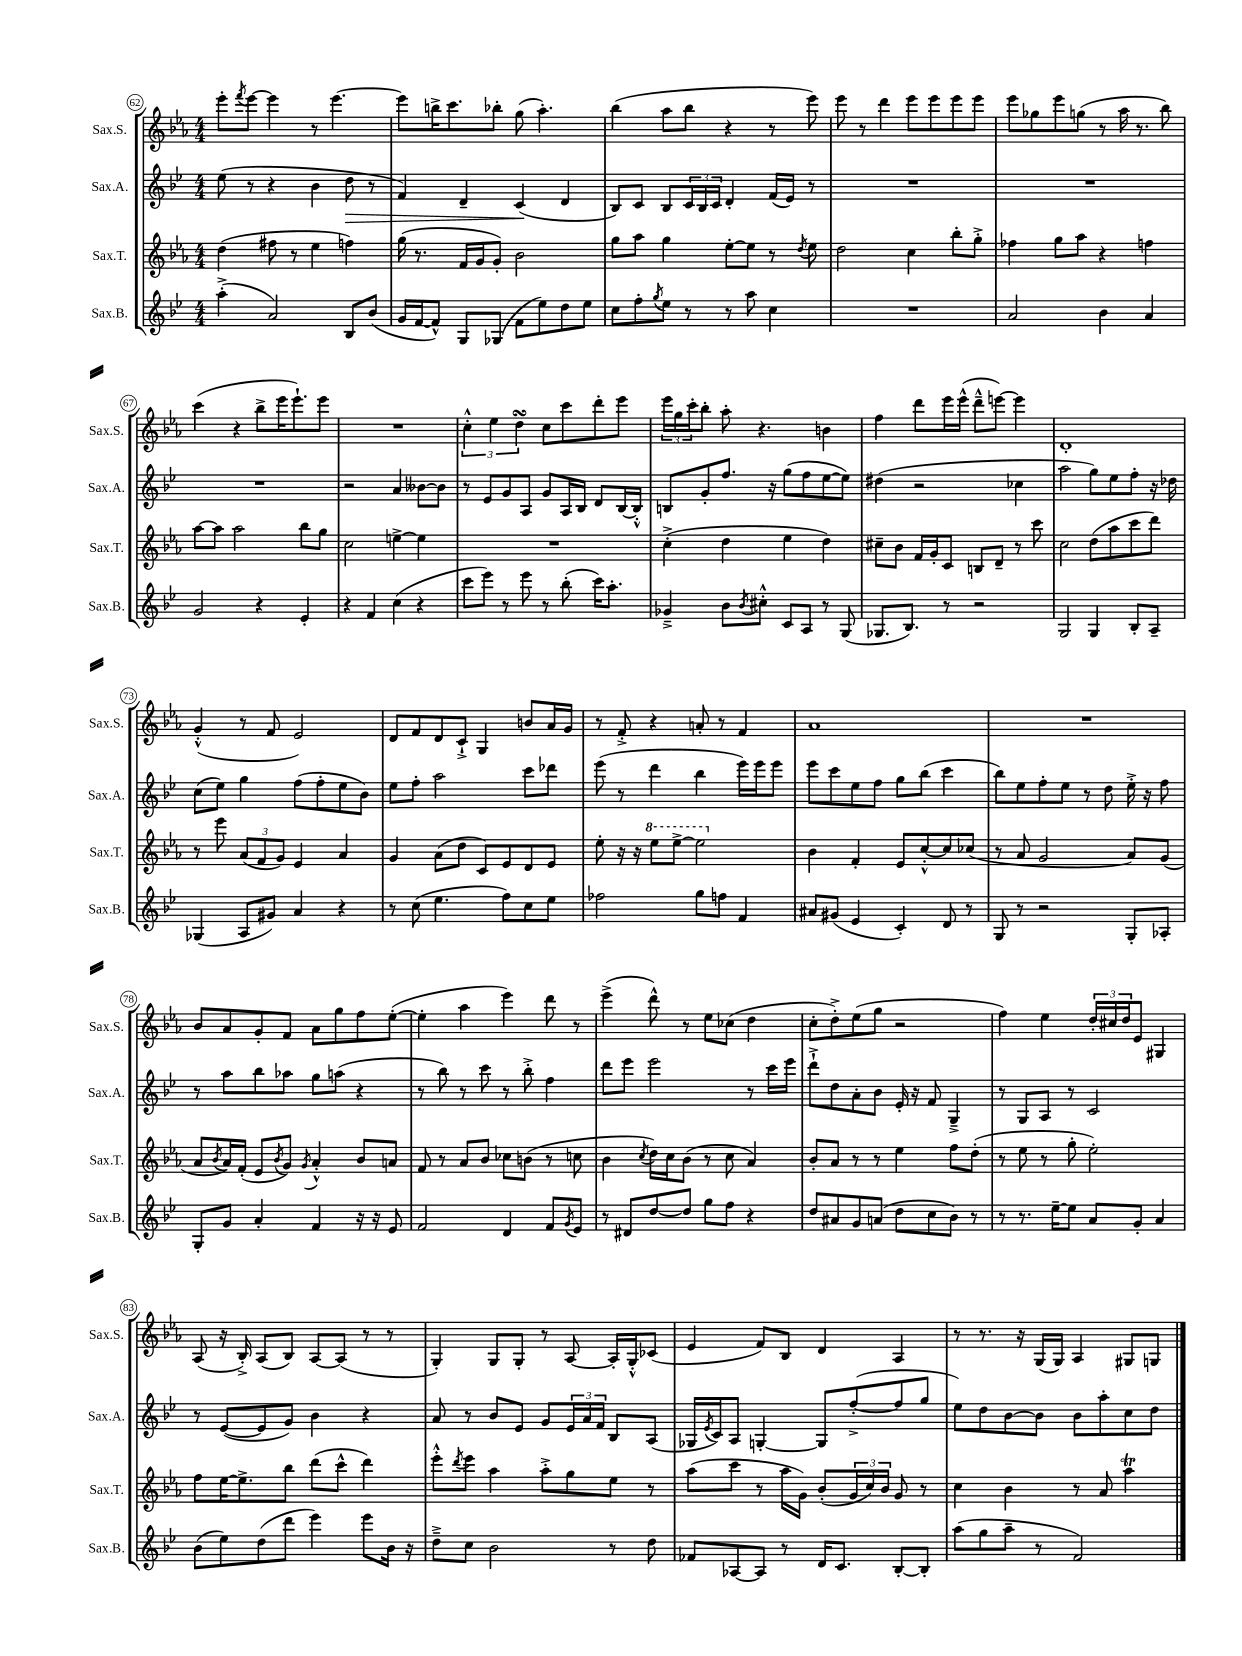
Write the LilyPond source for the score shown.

<<
\new StaffGroup <<
\new Staff = "s0" \with { instrumentName = "Sax.S." shortInstrumentName = "Sax.S." } {
    \clef treble \key ees \major \numericTimeSignature \time 4/4
    ees'''8-. \acciaccatura { f'''8 } ees'''8~ ees'''4 r8 ees'''4.~ |
    ees'''8 b''16-> c'''8. bes''8-. g''8( aes''4.-.) |
    bes''4( aes''8 bes''8 r4 r8 ees'''8) |
    ees'''8 r8 d'''4 ees'''8 ees'''8 ees'''8 ees'''8 |
    ees'''8 ges''8 ees'''8 g''8( r8 aes''16 r8. bes''8) |
    c'''4( r4 bes''8-> ees'''16 ees'''8.-!) ees'''8 |
    R1 |
    \tuplet 3/2 { c''4-.-^ ees''4 d''4\turn } c''8 c'''8 d'''8-. ees'''8 |
    \tuplet 3/2 { ees'''16 g''16 c'''16-. } bes''8-. aes''8-. r4. b'4 |
    f''4 d'''8 ees'''16 ees'''16-^( d'''8---^ e'''8~) e'''4 |
    d'1-. |
    g'4-.-^( r8 f'8 ees'2) |
    d'8 f'8 d'8 c'8-!-> g4 b'8 aes'16 g'16 |
    r8 f'8-.-> r4 a'8-. r8 f'4 |
    aes'1 |
    R1 |
    bes'8 aes'8 g'8-. f'8 aes'8 g''8 f''8 ees''8~-.( |
    ees''4-. aes''4 ees'''4) d'''8 r8 |
    ees'''4->( d'''8-^) r8 ees''8 ces''8( d''4 |
    c''8-. d''8-.->) ees''8( g''8 r2 |
    f''4) ees''4 \tuplet 3/2 { d''16-. cis''16 d''16 } ees'8 gis4 |
    aes8( r16 bes16-.->) aes8( bes8) aes8~ aes8( r8 r8 |
    g4-.) g8 g8-. r8 aes8~ aes16-. g16-.-^ ces'8( |
    ees'4 f'8) bes8 d'4 aes4 |
    r8 r8. r16 g16( g16) aes4 gis8 g8 \bar "|." |
}
\new Staff = "s1" \with { instrumentName = "Sax.A." shortInstrumentName = "Sax.A." } {
    \clef treble \key bes \major \numericTimeSignature \time 4/4
    ees''8( r8 r4 bes'4 d''8\> r8 |
    f'4) d'4-- c'4\!( d'4 |
    bes8) c'8 bes8 \tuplet 3/2 { c'16 bes16 c'16 } d'4-. f'16( ees'16) r8 |
    R1 |
    R1 |
    R1 |
    r2 a'4 beses'8~ beses'8 |
    r8 ees'8 g'8 a8 g'8 a16 bes16 d'8 bes16~ bes16-.-^ |
    b8 g'8-. f''8. r16 g''8( f''8 ees''8~ ees''8) |
    dis''4( r2 ces''4 |
    a''2 g''8) ees''8 f''8-. r16 des''16 |
    c''8( ees''8) g''4 f''8( f''8-. ees''8 bes'8) |
    ees''8 f''8-. a''2 c'''8 des'''8 |
    ees'''8( r8 d'''4 bes''4 ees'''16) ees'''16 ees'''8 |
    ees'''8 c'''8 ees''8 f''8 g''8 bes''8( c'''4 |
    bes''8) ees''8 f''8-. ees''8 r8 d''8 ees''16-.-> r16 f''8 |
    r8 a''8 bes''8 aes''8 g''8 a''8( r4 |
    r8 bes''8) r8 c'''8 r8 bes''8-.-> f''4 |
    d'''8 ees'''8 ees'''2 r8 c'''16 ees'''16 |
    d'''8-!-> d''8 a'8-. bes'8 ees'16-. r16 f'8 g4---> |
    r8 g8 a8 r8 c'2 |
    r8 ees'8~( ees'8 g'8) bes'4 r4 |
    a'8 r8 bes'8 ees'8 g'8 \tuplet 3/2 { ees'16 a'16 f'16 } bes8 a8( |
    ges16 \acciaccatura { ees'8 } c'16) a8 g4~-. g8 f''8~-.->( f''8 g''8 |
    ees''8) d''8 bes'8~ bes'8 bes'8 a''8-. c''8 d''8 \bar "|." |
}
\new Staff = "s2" \with { instrumentName = "Sax.T." shortInstrumentName = "Sax.T." } {
    \clef treble \key ees \major \numericTimeSignature \time 4/4
    d''4( fis''8 r8 ees''4 f''4) |
    g''16( r8. f'16 g'16 g'8-.) bes'2 |
    g''8 aes''8 g''4 ees''8~-. ees''8 r8 \acciaccatura { d''8 } ees''8 |
    d''2 c''4 bes''8-. g''8-.-> |
    fes''4 g''8 aes''8 r4 f''4 |
    aes''8~ aes''8 aes''2 bes''8 g''8 |
    c''2 e''4~-> e''4 |
    R1 |
    c''4-.->( d''4 ees''4 d''4) |
    cis''8-- bes'8 f'16 g'16-. c'8 b8 d'8-- r8 c'''8 |
    c''2 d''8( aes''8 c'''8 d'''8) |
    r8 ees'''8 \tuplet 3/2 { aes'8( f'8 g'8) } ees'4 aes'4 |
    g'4 aes'8( d''8 c'8) ees'8 d'8 ees'8 |
    ees''8-. r16 r16 \ottava #1 ees'''8 ees'''8~-> ees'''2 \ottava #0 |
    bes'4 f'4-. ees'8 c''8~-.-^ c''8 ces''8( |
    r8 aes'8 g'2 aes'8) g'8( |
    aes'8 \acciaccatura { bes'8 } aes'16) f'16-.( ees'8 \acciaccatura { bes'8 } g'8) \acciaccatura { g'8 } aes'4-.-^ bes'8 a'8 |
    f'8 r8 aes'8 bes'8 ces''8 b'8( r8 c''8 |
    bes'4 \acciaccatura { c''8 } d''16) c''16 bes'8( r8 c''8 aes'4) |
    bes'8-. aes'8 r8 r8 ees''4 f''8 d''8-.( |
    r8 ees''8 r8 g''8-. ees''2-.) |
    f''8 ees''16~ ees''8.-> bes''8 d'''8( c'''8-^ d'''4) |
    ees'''8-.-^ \acciaccatura { d'''8 } ees'''8 aes''4 aes''8-.-> g''8 ees''8 r8 |
    aes''8( c'''8 r8 aes''16 g'16) bes'8-.( \tuplet 3/2 { g'16 c''16) bes'16 } g'8 r8 |
    c''4 bes'4 r8 aes'8 aes''4\trill \bar "|." |
}
\new Staff = "s3" \with { instrumentName = "Sax.B." shortInstrumentName = "Sax.B." } {
    \clef treble \key bes \major \numericTimeSignature \time 4/4
    a''4-.->( a'2) bes8 bes'8( |
    g'16 f'16~ f'8-^) g8 ges8( f'8 ees''8) d''8 ees''8 |
    c''8 f''8-. \acciaccatura { g''8 } ees''8 r8 r8 a''8 c''4 |
    R1 |
    a'2 bes'4 a'4 |
    g'2 r4 ees'4-. |
    r4 f'4 c''4( r4 |
    c'''8 ees'''8) r8 ees'''8 r8 bes''8-.( c'''16) a''8.-. |
    ges'4---> bes'8 \acciaccatura { bes'8 } cis''8-.-^ c'8 a8 r8 g8( |
    ges8. bes8.) r8 r2 |
    g2 g4 bes8-. a8-- |
    ges4( a8 gis'8) a'4 r4 |
    r8 c''8( ees''4. f''8) c''8 ees''8 |
    fes''2 g''8 f''8 f'4 |
    ais'8 gis'8( ees'4 c'4-.) d'8 r8 |
    g8 r8 r2 g8-. aes8-. |
    g8-. g'8 a'4-. f'4 r16 r16 ees'8 |
    f'2 d'4 f'8 \acciaccatura { g'8 } ees'8 |
    r8 dis'8 d''8~ d''8 g''8 f''8 r4 |
    d''8 ais'8 g'8 a'8( d''8 c''8 bes'8) r8 |
    r8 r8. ees''16~-- ees''8 a'8 g'8-. a'4 |
    bes'8( ees''8) d''8( d'''8 ees'''4) ees'''8 bes'16 r16 |
    d''8---> c''8 bes'2 r8 d''8 |
    fes'8 aes8~ aes8 r8 d'16 c'8. bes8~-. bes8-. |
    a''8( g''8 a''8-- r8 f'2) \bar "|." |
}
>>
>>
\layout { \context { \Score currentBarNumber = #62 \override BarNumber.stencil = #(make-stencil-circler 0.1 0.3 ly:text-interface::print) } }
